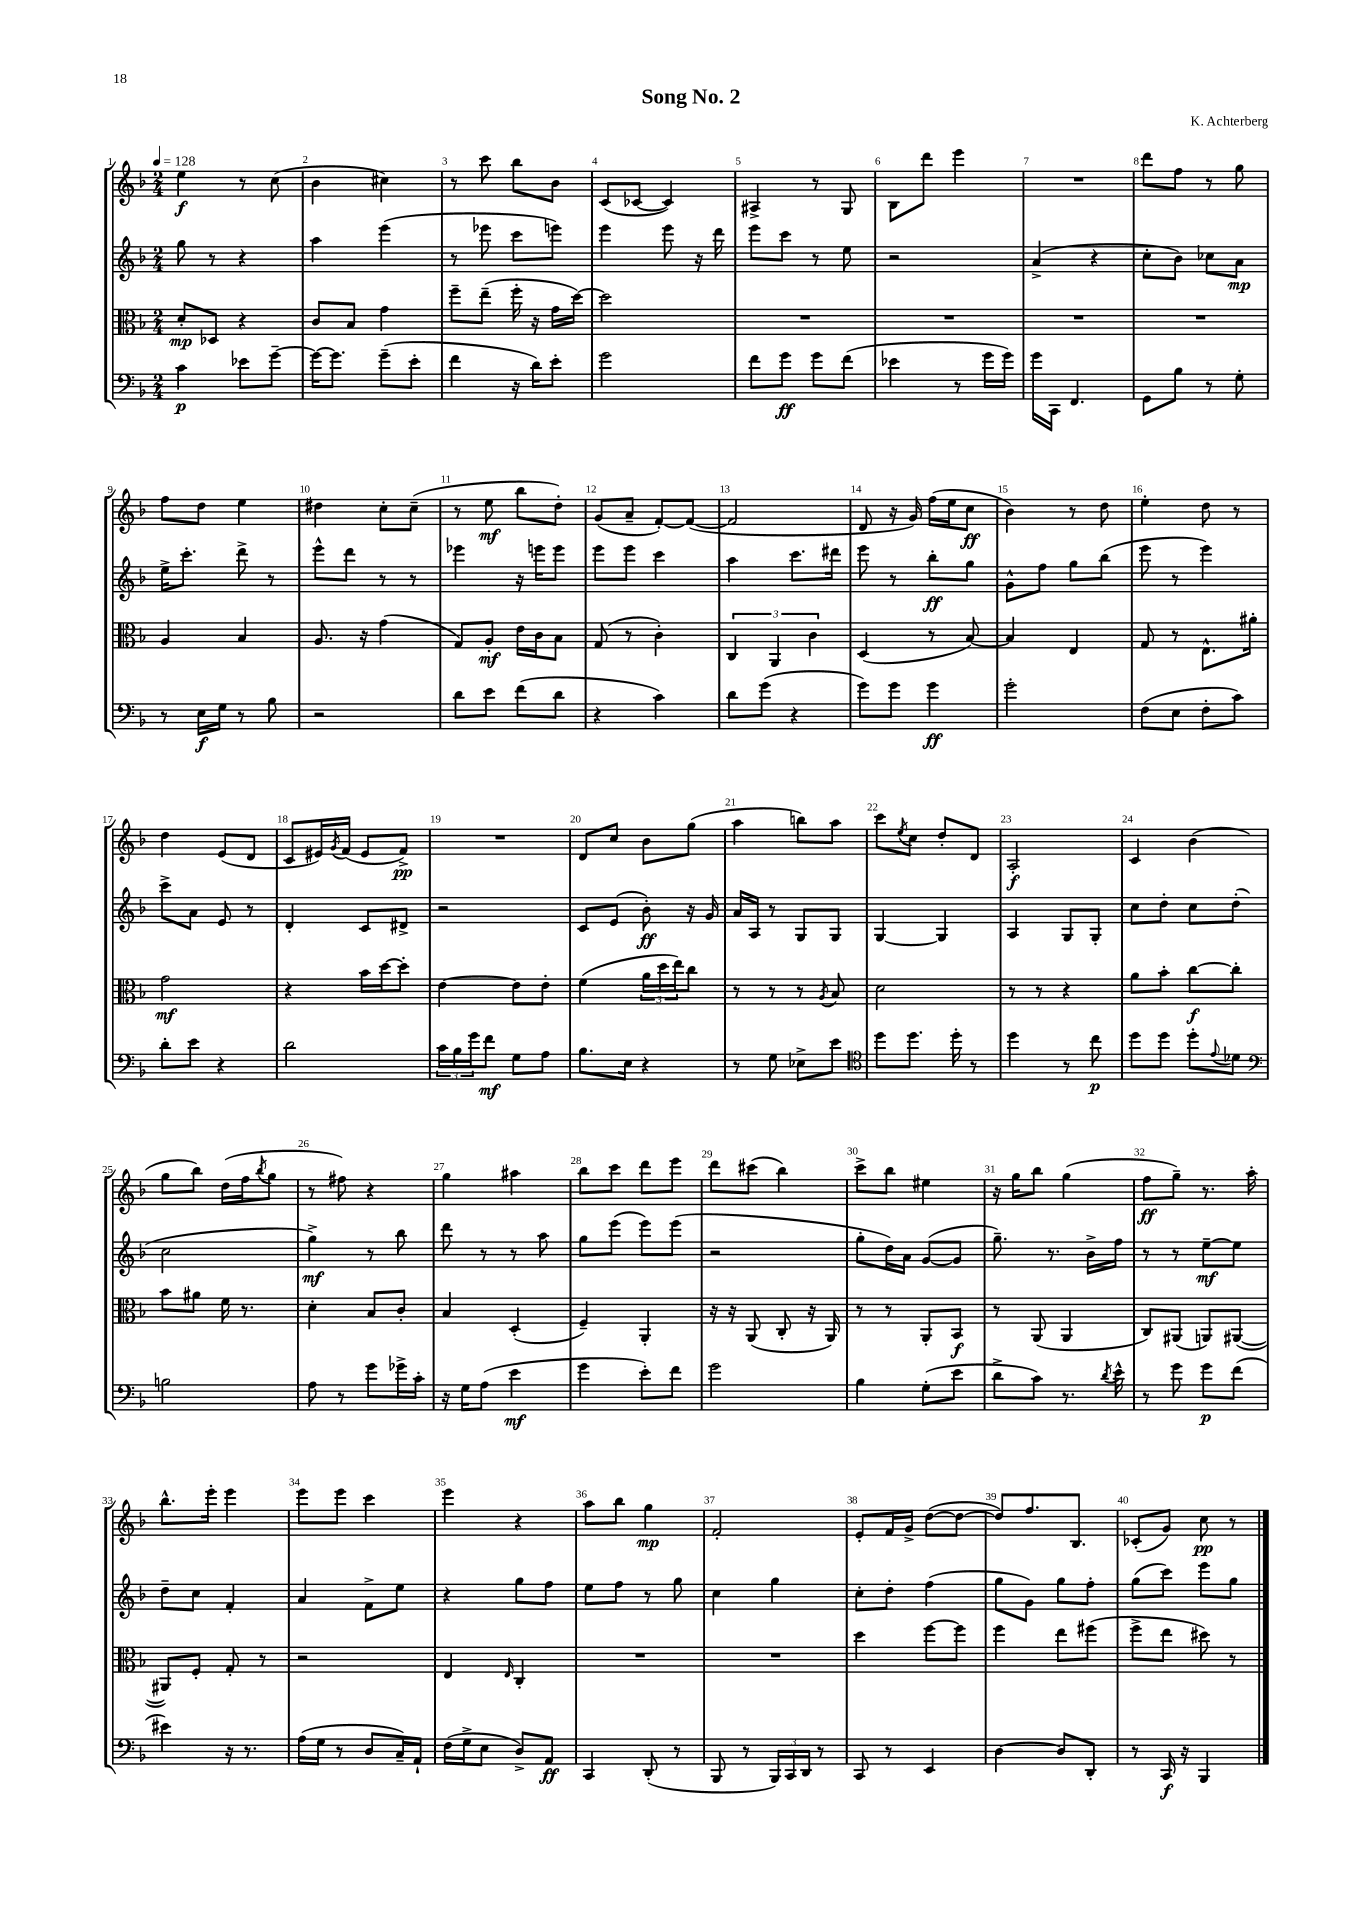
\header { title = "Song No. 2" composer = "K. Achterberg" }
<<
\new StaffGroup <<
\new Staff = "s0" {
    \clef treble \key f \major \numericTimeSignature \time 2/4 \tempo 4 = 128
    e''4\f r8 c''8( |
    bes'4 cis''4) |
    r8 c'''8 bes''8 bes'8 |
    c'8( ces'8~ ces'4) |
    ais4-> r8 g8 |
    bes8 d'''8 e'''4 |
    R2 |
    d'''8 f''8 r8 g''8 |
    f''8 d''8 e''4 |
    dis''4 c''8-. c''8--( |
    r8 e''8\mf bes''8 d''8-.) |
    g'8( a'8-- f'8~-.) f'8~( |
    f'2 |
    d'8 r16 g'16) f''16( e''16 c''8\ff |
    bes'4) r8 d''8 |
    e''4-. d''8 r8 |
    d''4 e'8( d'8 |
    c'8 eis'16) \acciaccatura { g'8 } f'16( eis'8 f'8->\pp) |
    R2 |
    d'8 c''8 bes'8 g''8( |
    a''4 b''8) a''8 |
    c'''8 \acciaccatura { e''8 } c''8 d''8-. d'8 |
    a2-.\f |
    c'4 bes'4( |
    g''8 bes''8) d''16( f''16 \acciaccatura { bes''8 } g''8 |
    r8 fis''8) r4 |
    g''4 ais''4 |
    bes''8 c'''8 d'''8 e'''8 |
    d'''8 cis'''8( bes''4) |
    c'''8-> bes''8 eis''4 |
    r16 g''16 bes''8 g''4( |
    f''8\ff g''8--) r8. a''16-. |
    bes''8.-^ e'''16-. e'''4 |
    e'''8 e'''8 c'''4 |
    e'''4 r4 |
    a''8 bes''8 g''4\mp |
    f'2-. |
    e'8-. f'16 g'16-> d''8~( d''8~ |
    d''8) f''8. bes8. |
    ces'8-.( g'8) c''8\pp r8 \bar "|." |
}
\new Staff = "s1" {
    \clef treble \key f \major \numericTimeSignature \time 2/4
    g''8 r8 r4 |
    a''4 e'''4( |
    r8 ees'''8 c'''8 e'''8) |
    e'''4 e'''8 r16 d'''16 |
    e'''8 c'''8 r8 e''8 |
    r2 |
    a'4->( r4 |
    c''8-. bes'8) ces''8 a'8\mp |
    e''16-> c'''8.-. d'''8-> r8 |
    e'''8-^ d'''8 r8 r8 |
    ees'''4 r16 e'''16 e'''8 |
    e'''8 e'''8 c'''4 |
    a''4 c'''8. dis'''16 |
    e'''8 r8 bes''8-.\ff g''8 |
    g'8-^ f''8 g''8 bes''8( |
    e'''8 r8 e'''4) |
    c'''8-> a'8 e'8 r8 |
    d'4-. c'8 dis'8-> |
    r2 |
    c'8 e'8( bes'8-.\ff) r16 g'16 |
    a'16 a16 r8 g8 g8 |
    g4~ g4 |
    a4 g8 g8-. |
    c''8 d''8-. c''8 d''8-.( |
    c''2 |
    g''4->\mf) r8 bes''8 |
    d'''8 r8 r8 a''8 |
    g''8 e'''8( e'''8) e'''8( |
    r2 |
    g''8-. d''16) a'16 g'8~( g'8 |
    g''8.--) r8. bes'16-> f''16 |
    r8 r8 e''8~--\mf e''8 |
    d''8-- c''8 f'4-. |
    a'4 f'8-> e''8 |
    r4 g''8 f''8 |
    e''8 f''8 r8 g''8 |
    c''4 g''4 |
    c''8-. d''8-. f''4( |
    g''8 g'8) g''8 f''8-. |
    g''8( c'''8) e'''8 g''8 \bar "|." |
}
\new Staff = "s2" {
    \clef alto \key f \major \numericTimeSignature \time 2/4
    d'8-.\mp des8 r4 |
    c'8 bes8 g'4 |
    f''8-- e''8--( f''16-. r16 g'16 d''16~) |
    d''2 |
    R2 |
    R2 |
    R2 |
    R2 |
    a4 bes4 |
    a8. r16 g'4( |
    g8) a8-.\mf e'16 c'16 bes8 |
    g8( r8 c'4-.) |
    \tuplet 3/2 { c4 a,4 c'4 } |
    d4( r8 bes8~) |
    bes4 e4 |
    g8 r8 e8.-^ ais'16-. |
    g'2\mf |
    r4 bes'16 d''16~ d''8-. |
    e'4~ e'8 e'8-. |
    f'4( \tuplet 3/2 { a'16 d''16 e''16) } c''8 |
    r8 r8 r8 \acciaccatura { a8 } bes8 |
    d'2 |
    r8 r8 r4 |
    a'8 bes'8-. c''8~\f c''8-. |
    bes'8 ais'8 f'16 r8. |
    d'4-. bes8 c'8-. |
    bes4 d4-.( |
    f4--) a,4-. |
    r16 r16 a,8( c8-. r16 a,16) |
    r8 r8 a,8-. bes,8\f |
    r8 a,8( a,4 |
    c8) ais,8( a,8) ais,8~( |
    ais,8) f8-. g8-. r8 |
    r2 |
    e4 \grace { e16 } c4-. |
    R2 |
    R2 |
    d''4 f''8~ f''8 |
    f''4 e''8 fis''8( |
    f''8-> e''8 dis''8) r8 \bar "|." |
}
\new Staff = "s3" {
    \clef bass \key f \major \numericTimeSignature \time 2/4
    c'4\p ees'8 g'8~-- |
    g'16~ g'8. g'8--( e'8-. |
    f'4 r16 d'16) e'8-. |
    g'2 |
    f'8 g'8\ff g'8 f'8( |
    ees'4 r8 g'16 g'16) |
    g'16 c,16 f,4. |
    g,8 bes8 r8 g8-. |
    r8 e16\f g16 r8 bes8 |
    r2 |
    d'8 e'8 f'8( d'8 |
    r4 c'4) |
    d'8 g'8( r4 |
    g'8) g'8 g'4\ff |
    g'2-. |
    f8( e8 f8-. c'8) |
    d'8-. e'8 r4 |
    d'2 |
    \tuplet 3/2 { c'16 bes16 g'16 } f'8\mf g8 a8 |
    bes8. e16 r4 |
    r8 g8 ees8-> e'8 |
    \clef tenor d''8 d''8. d''16-. r8 |
    d''4 r8 c''8\p |
    d''8 d''8 d''8-. \appoggiatura { e'8 } des'8 |
    \clef bass b2 |
    a8 r8 g'8 ges'16-> c'16-. |
    r16 g16 a8( e'4\mf |
    g'4 e'8-.) f'8 |
    g'2 |
    bes4 g8-.( e'8 |
    d'8-> c'8) r8. \acciaccatura { d'8 } e'16-^ |
    r8 g'8 g'8\p f'8( |
    eis'4) r16 r8. |
    a16( g16 r8 d8 c16--) a,16-! |
    f16( g16-> e8 d8->) a,8\ff |
    c,4 d,8-.( r8 |
    bes,,8 r8 \tuplet 3/2 { bes,,16) c,16 d,16 } r8 |
    c,8 r8 e,4 |
    d4~ d8 d,8-. |
    r8 c,16\f r16 bes,,4 \bar "|." |
}
>>
>>
\layout { \context { \Score \override BarNumber.break-visibility = ##(#f #t #t) barNumberVisibility = #all-bar-numbers-visible } }
